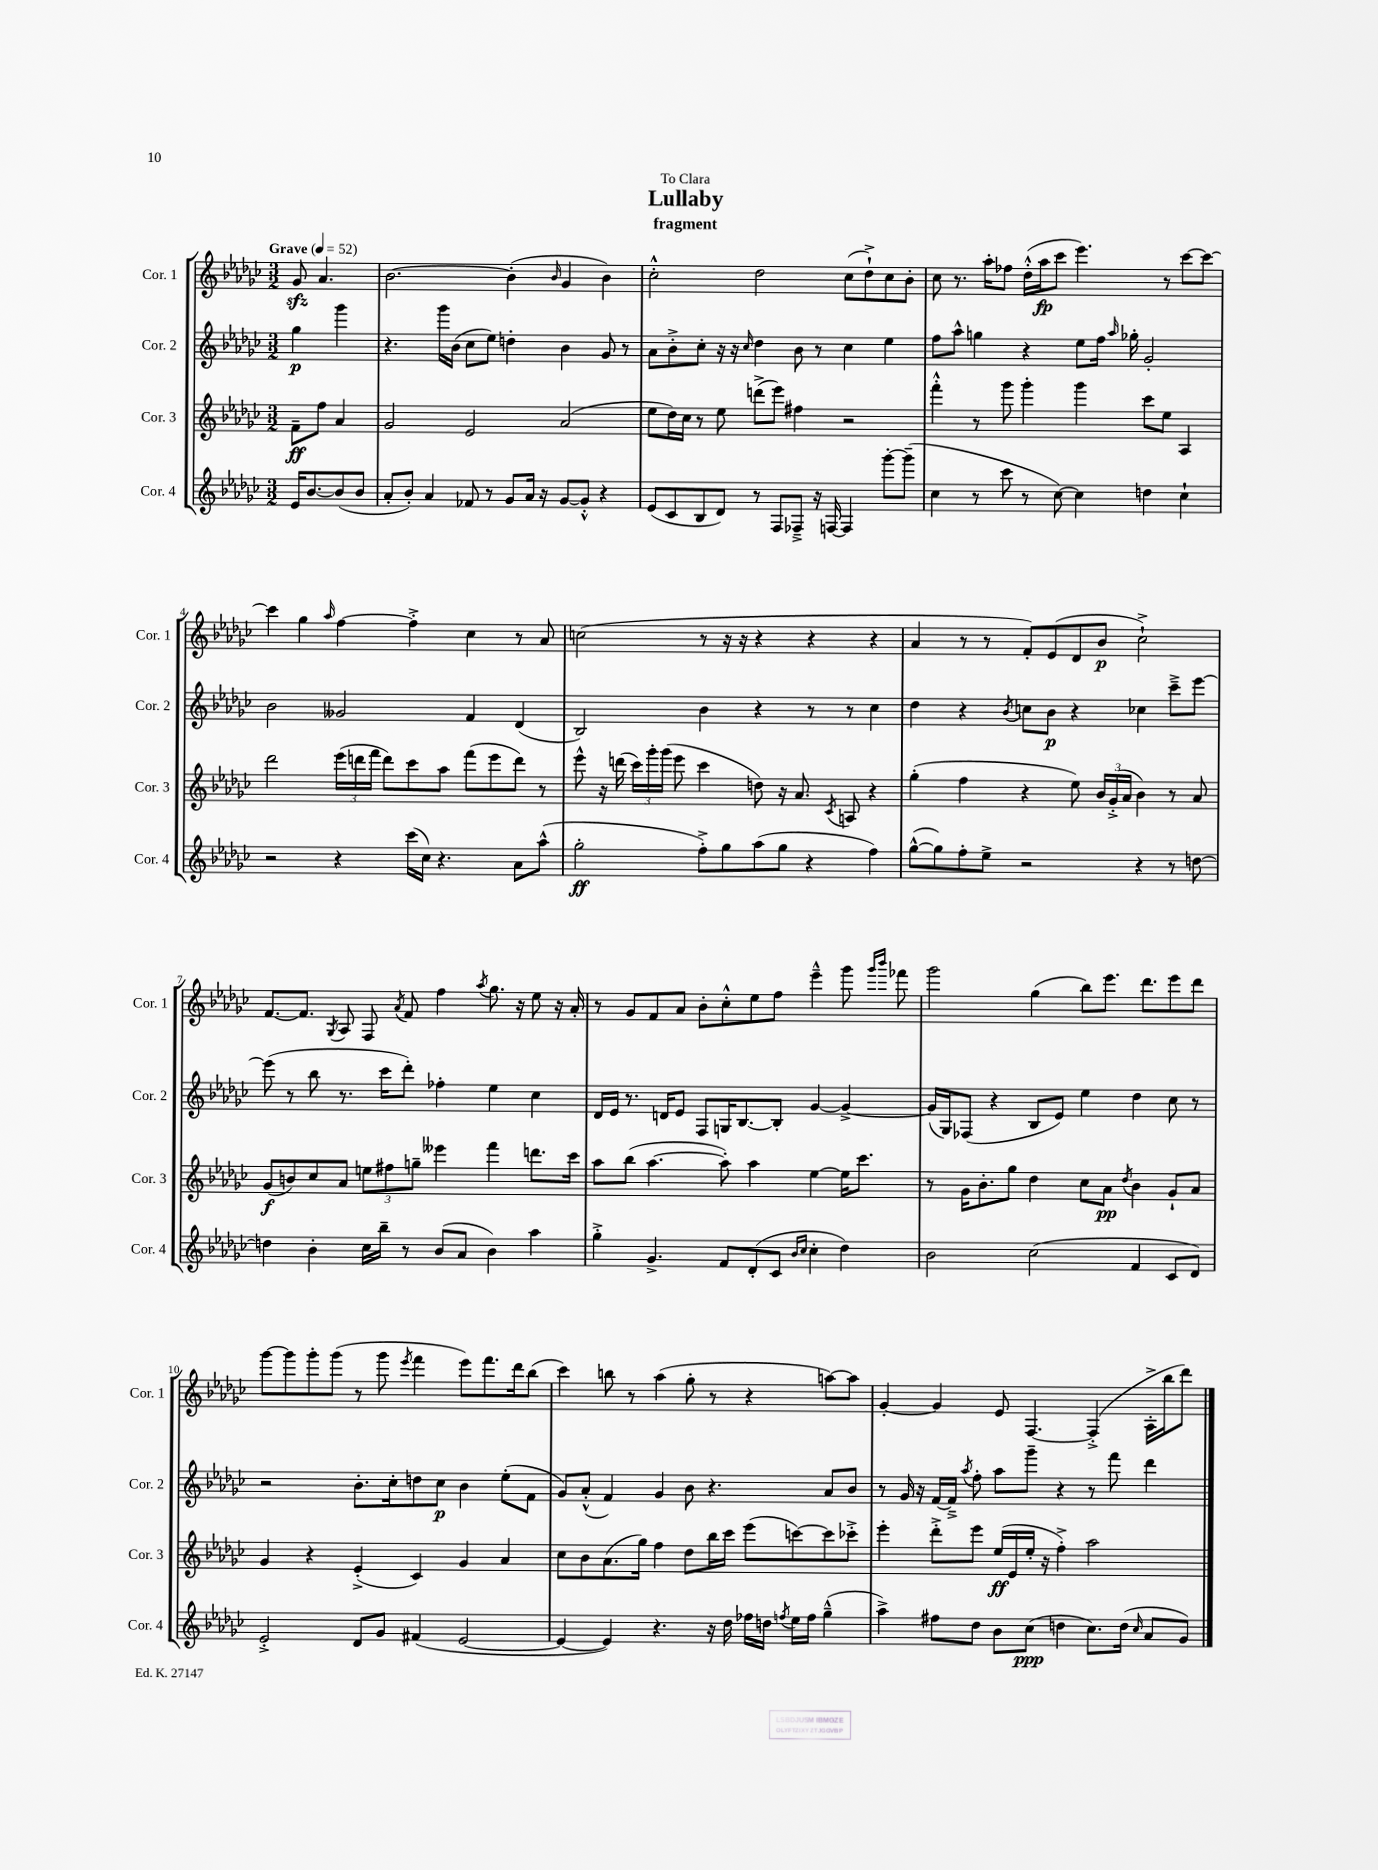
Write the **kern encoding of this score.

**kern	**dynam	**kern	**dynam	**kern	**dynam	**kern	**dynam
*part4	*part4	*part3	*part3	*part2	*part2	*part1	*part1
*staff4	*staff4	*staff3	*staff3	*staff2	*staff2	*staff1	*staff1
*I"Cor. 4	*	*I"Cor. 3	*	*I"Cor. 2	*	*I"Cor. 1	*
*I'Cor. 4	*	*I'Cor. 3	*	*I'Cor. 2	*	*I'Cor. 1	*
*clefG2	*	*clefG2	*	*clefG2	*	*clefG2	*
*k[b-e-a-d-g-c-]	*	*k[b-e-a-d-g-c-]	*	*k[b-e-a-d-g-c-]	*	*k[b-e-a-d-g-c-]	*
*M3/2	*	*M3/2	*	*M3/2	*	*M3/2	*
*MM52	*	*MM52	*	*MM52	*	*MM52	*
=	=	=	=	=	=	=	=
!	!	!	!	!	!	!LO:TX:a:B:t=Grave	!
16e-/KL	.	8f~\L	ff	4gg-\	p	8g-zz/	.
[8.b-/	.	.	.	.	.	.	.
.	.	8ff\J	.	.	.	4.a-/	.
(8b-/]	.	4a-/	.	4ggg-\	.	.	.
8b-/J	.	.	.	.	.	.	.
=1	=1	=1	=1	=1	=1	=1	=1
8a-'/L	.	2g-/	.	4.r	.	[2.b-\	.
8b-'/J)	.	.	.	.	.	.	.
4a-/	.	.	.	.	.	.	.
.	.	.	.	16ggg-\LL	.	.	.
.	.	.	.	(16b-\JJ	.	.	.
8f-X/	.	2e-/	.	8cc-\L	.	.	.
8r	.	.	.	8ee-\J)	.	.	.
8g-/L	.	.	.	4ddn'\	.	(4b-'\]	.
16a-/Jk	.	.	.	.	.	.	.
16r	.	.	.	.	.	.	.
.	.	.	.	.	.	16qqb-/	.
[8g-/L	.	(2a-/	.	4b-\	.	4g-/	.
8g-'^^/J]	.	.	.	.	.	.	.
4r	.	.	.	8g-/	.	4b-\)	.
.	.	.	.	8r	.	.	.
=2	=2	=2	=2	=2	=2	=2	=2
(8e-/L	.	8ee-\L	.	8a-\L	.	2cc-'^^\	.
8c-/	.	16dd-\L)	.	8b-'^\	.	.	.
.	.	16cc-\JJ	.	.	.	.	.
8B-/	.	8r	.	8cc-'\J	.	.	.
8d-/J)	.	8ee-\	.	16r	.	.	.
.	.	.	.	16r	.	.	.
.	.	.	.	16qqcc-/	.	.	.
8r	.	(8dddn^\L	.	4dd-\	.	2dd-\	.
8F/L	.	8eee-\J)	.	.	.	.	.
8F-X~^/J	.	4ff#X\	.	8b-\	.	.	.
16r	.	.	.	8r	.	.	.
[16Fn/	.	.	.	.	.	.	.
4F/]	.	2r	.	4cc-\	.	(8cc-\L	.
.	.	.	.	.	.	8dd-`^\)	.
[8ggg-'\L	.	.	.	4ee-\	.	8cc-\	.
(8ggg-~\J]	.	.	.	.	.	8b-'\J	.
=3	=3	=3	=3	=3	=3	=3	=3
4cc-\	.	4fff'^^\	.	8ff\L	.	8cc-\	.
.	.	.	.	8aa-^^\J	.	8.r	.
8r	.	8r	.	4ggn\	.	.	.
.	.	.	.	.	.	16aa-'\KL	.
8ccc-\	.	8ggg-\	.	.	.	8ff-X\J	.
8r	.	4ggg-'\	.	4r	.	(16dd-'^^\LL	.
.	.	.	.	.	.	16aa-\J	fp
[8cc-\)	.	.	.	.	.	8ccc-\J	.
4cc-\]	.	4ggg-\	.	8ee-\L	.	4.eee-\)	.
.	.	.	.	16ff\Jk	.	.	.
.	.	.	.	16qqaa-/	.	.	.
.	.	.	.	16gg-X'\	.	.	.
4ddn\	.	8ccc-\L	.	2g-'/	.	.	.
.	.	8ee-\J	.	.	.	8r	.
4cc-`\	.	4A-/	.	.	.	[8ccc-\L	.
.	.	.	.	.	.	8ccc-\J_	.
!!LO:LB:g=z
=4	=4	=4	=4	=4	=4	=4	=4
2r	.	2ddd-\	.	2b-\	.	4ccc-\]	.
.	.	.	.	.	.	4gg-\	.
.	.	.	.	.	.	16qqaa-/	.
4r	.	(24eee-\LL	.	2g--X/	.	[4ff\	.
.	.	24dddn\	.	.	.	.	.
.	.	24fff\JJ	.	.	.	.	.
.	.	8ddd\L)	.	.	.	.	.
(16ccc-\LL	.	8ccc-\	.	.	.	4ff'^\]	.
16cc-\JJ)	.	.	.	.	.	.	.
4.r	.	8aa-\J	.	.	.	.	.
.	.	(8fff\L	.	4f/	.	4cc-\	.
.	.	8eee-\	.	.	.	.	.
8a-\L	.	8ddd\J)	.	(4d-/	.	8r	.
(8aa-^^\J	.	8r	.	.	.	8a-/	.
=5	=5	=5	=5	=5	=5	=5	=5
2gg-'\	ff	8eee-^^\	.	2B-/)	.	(2ccn\	.
.	.	16r	.	.	.	.	.
.	.	(16dddn\	.	.	.	.	.
.	.	24ccc-\LL)	.	.	.	.	.
.	.	24ggg-'\	.	.	.	.	.
.	.	(24ggg-\JJ	.	.	.	.	.
.	.	8eee-\	.	.	.	.	.
8ff'^\L)	.	4ccc-\	.	4b-\	.	8r	.
8gg-\	.	.	.	.	.	16r	.
.	.	.	.	.	.	16r	.
(8aa-\	.	8ddn\)	.	4r	.	4r	.
8gg-\J	.	16r	.	.	.	.	.
.	.	8.a-/	.	.	.	.	.
4r	.	.	.	8r	.	4r	.
.	.	8qc-/	.	.	.	.	.
.	.	8An/	.	8r	.	.	.
4ff\)	.	4r	.	4cc-\	.	4r	.
=6	=6	=6	=6	=6	=6	=6	=6
([8gg-^^\L	.	(4gg-'\	.	4dd-\	.	4a-/	.
8gg-\])	.	.	.	.	.	.	.
8ff'\	.	4ff\	.	4r	.	8r	.
8ee-^\J	.	.	.	.	.	8r	.
.	.	.	.	8qb-/	.	.	.
2r	.	4r	.	8ccn\L	.	8f'/L)	.
.	.	.	.	8b-\J	p	(8e-/	.
.	.	8ee-\)	.	4r	.	8d-/	.
.	.	24b-/LL	.	.	.	8b-/J	p
.	.	(24g-'^/	.	.	.	.	.
.	.	24a-/JJ	.	.	.	.	.
4r	.	4b-\)	.	4cc-X\	.	2cc-`^\)	.
8r	.	8r	.	8ccc-~^\L	.	.	.
[8ddn\	.	8a-/	.	[8eee-\J	.	.	.
!!LO:LB:g=z
=7	=7	=7	=7	=7	=7	=7	=7
4ddn\]	.	(8g-/L	f	(8eee-\]	.	[8.f/L	.
.	.	8bn/)	.	8r	.	.	.
.	.	.	.	.	.	8.f/J]	.
4b-'\	.	8cc-/	.	8bb-\	.	.	.
.	.	.	.	.	.	8qG-/	.
.	.	8a-/J	.	8.r	.	8A-/	.
16cc-\LL	.	12een\L	.	.	.	8F/	.
16bb-~\JJ	.	.	.	16ccc-\KL	.	.	.
.	.	12ff#X\	.	.	.	.	.
.	.	.	.	.	.	8qa-/	.
8r	.	.	.	8ddd-'\J)	.	8f/	.
.	.	12ggn~\J	.	.	.	.	.
(8b-/L	.	4eee--X\	.	4ff-X'\	.	4ff\	.
8a-/J	.	.	.	.	.	.	.
.	.	.	.	.	.	8qaa-/	.
4b-\)	.	4fff\	.	4ee-\	.	8.gg-\	.
.	.	.	.	.	.	16r	.
4aa-\	.	8.dddn\L	.	4cc-\	.	8ee-\	.
.	.	.	.	.	.	16r	.
.	.	16ccc-\Jk	.	.	.	16a-'/	.
=8	=8	=8	=8	=8	=8	=8	=8
4gg-'^\	.	8aa-\L	.	16d-/LL	.	8r	.
.	.	.	.	16e-/JJ	.	.	.
.	.	(8bb-\J	.	8.r	.	8g-/L	.
4.g-^/	.	[4.aa-\	.	.	.	8f/	.
.	.	.	.	16dn/KL	.	.	.
.	.	.	.	8e-/J	.	8a-/J	.
.	.	.	.	8F/L	.	8b-'\L	.
8f/L	.	8aa-'\])	.	16Gn/K	.	8cc-'^^\	.
.	.	.	.	[8.B-/	.	.	.
(8d-'/	.	4aa-\	.	.	.	8ee-\	.
8c-/J	.	.	.	8B-'/J]	.	8ff\J	.
16qqb-/LL	.	.	.	.	.	.	.
16qqcc-/JJ	.	.	.	.	.	.	.
4cc-'\	.	[4ee-\	.	[4g-/	.	4eee-~^^\	.
4dd-\)	.	16ee-\KL]	.	4g-^/_	.	8ggg-\	.
.	.	8.ccc-\J	.	.	.	.	.
.	.	.	.	.	.	16qqggg-/LL	.
.	.	.	.	.	.	16qqbbb-/JJ	.
.	.	.	.	.	.	8fff-X\	.
=9	=9	=9	=9	=9	=9	=9	=9
2b-\	.	8r	.	(16g-/LL]	.	2ggg-\	.
.	.	.	.	16G-/J)	.	.	.
.	.	16g-\KL	.	(8F-X/J	.	.	.
.	.	8.b-'\	.	.	.	.	.
.	.	.	.	4r	.	.	.
.	.	8gg-\J	.	.	.	.	.
(2cc-\	.	4dd-\	.	8B-/L	.	(4gg-\	.
.	.	.	.	8e-/J)	.	.	.
.	.	8cc-\L	.	4ee-\	.	8bb-\L)	.
.	.	8a-\J	pp	.	.	8.eee-\J	.
.	.	8qdd-/	.	.	.	.	.
4f/	.	4b-\	.	4dd-\	.	.	.
.	.	.	.	.	.	8.ddd-\L	.
8c-/L	.	8g-`/L	.	8cc-\	.	8eee-\	.
8d-/J)	.	8a-/J	.	8r	.	8ddd-\J	.
!!LO:LB:g=z
=10	=10	=10	=10	=10	=10	=10	=10
2e-'^/	.	4g-/	.	2r	.	[8ggg-\L	.
.	.	.	.	.	.	8ggg-\]	.
.	.	4r	.	.	.	8ggg-'\	.
.	.	.	.	.	.	(8ggg-\J	.
8d-/L	.	(4e-'^/	.	8.b-'\L	.	8r	.
8g-/J	.	.	.	.	.	8ggg-\	.
.	.	.	.	16cc-'\k	.	.	.
.	.	.	.	.	.	8qeee-/	.
(4f#X/	.	4c-/)	.	8ddn\	.	4fff\	.
.	.	.	.	8cc-\J	p	.	.
[2e-/	.	4g-/	.	4b-\	.	8eee-\L)	.
.	.	.	.	.	.	8.fff\	.
.	.	4a-/	.	(8ee-'\L	.	.	.
.	.	.	.	.	.	16ddd-\k	.
.	.	.	.	8f\J	.	(8bb-\J	.
=11	=11	=11	=11	=11	=11	=11	=11
4e-/_	.	8cc-\L	.	8g-/L)	.	4ccc-\)	.
.	.	8b-\	.	(8a-'^^/J	.	.	.
4e-/])	.	(8.a-\	.	4f/)	.	8bbn\	.
.	.	.	.	.	.	8r	.
.	.	16gg-\Jk)	.	.	.	.	.
4.r	.	4ff\	.	4g-/	.	(4aa-\	.
.	.	8dd-\L	.	8b-\	.	8gg-'\	.
16r	.	16bb-\L	.	4.r	.	8r	.
16dd-\	.	16ccc-\JJ	.	.	.	.	.
16ff-X\LL	.	(8eee-\L	.	.	.	4r	.
16ddn\JJ	.	.	.	.	.	.	.
8qffn/	.	.	.	.	.	.	.
16ee-\LL	.	[8cccn\)	.	.	.	.	.
16ff\JJ	.	.	.	.	.	.	.
(4gg-~^^\	.	8ccc\]	.	8a-/L	.	[8aan\L)	.
.	.	8ccc-X'^\J	.	8b-/J	.	8aa\J]	.
=12	=12	=12	=12	=12	=12	=12	=12
4aa-^\)	.	4eee-'\	.	8r	.	[4g-'/	.
.	.	.	.	16g-/	.	.	.
.	.	.	.	16r	.	.	.
8ff#X\L	.	8ddd-'^\L	.	[16f/LL	.	4g-/]	.
.	.	.	.	16f~^/JJ]	.	.	.
.	.	.	.	8qaa-/	.	.	.
8dd-\J	.	8eee-\J	.	8ff'\	.	.	.
8b-\L	.	(16ee-/LL	ff	8aa-\L	.	8e-/	.
.	.	16e-/	.	.	.	.	.
(8cc-\J	ppp	16ee-'/JJ	.	8ggg-~\J	.	[4.F/	.
.	.	16r	.	.	.	.	.
4ddn\	.	4ff'^\)	.	4r	.	.	.
8.cc-\L)	.	2aa-\	.	8r	.	(4F'^/]	.
.	.	.	.	8fff\	.	.	.
(16dd\Jk	.	.	.	.	.	.	.
16qqcc-/	.	.	.	.	.	.	.
8a-/L	.	.	.	4ddd-\	.	16A-'^\LL	.
.	.	.	.	.	.	16bb-\J	.
8g-/J)	.	.	.	.	.	8ddd-\J)	.
==	==	==	==	==	==	==	==
*-	*-	*-	*-	*-	*-	*-	*-
